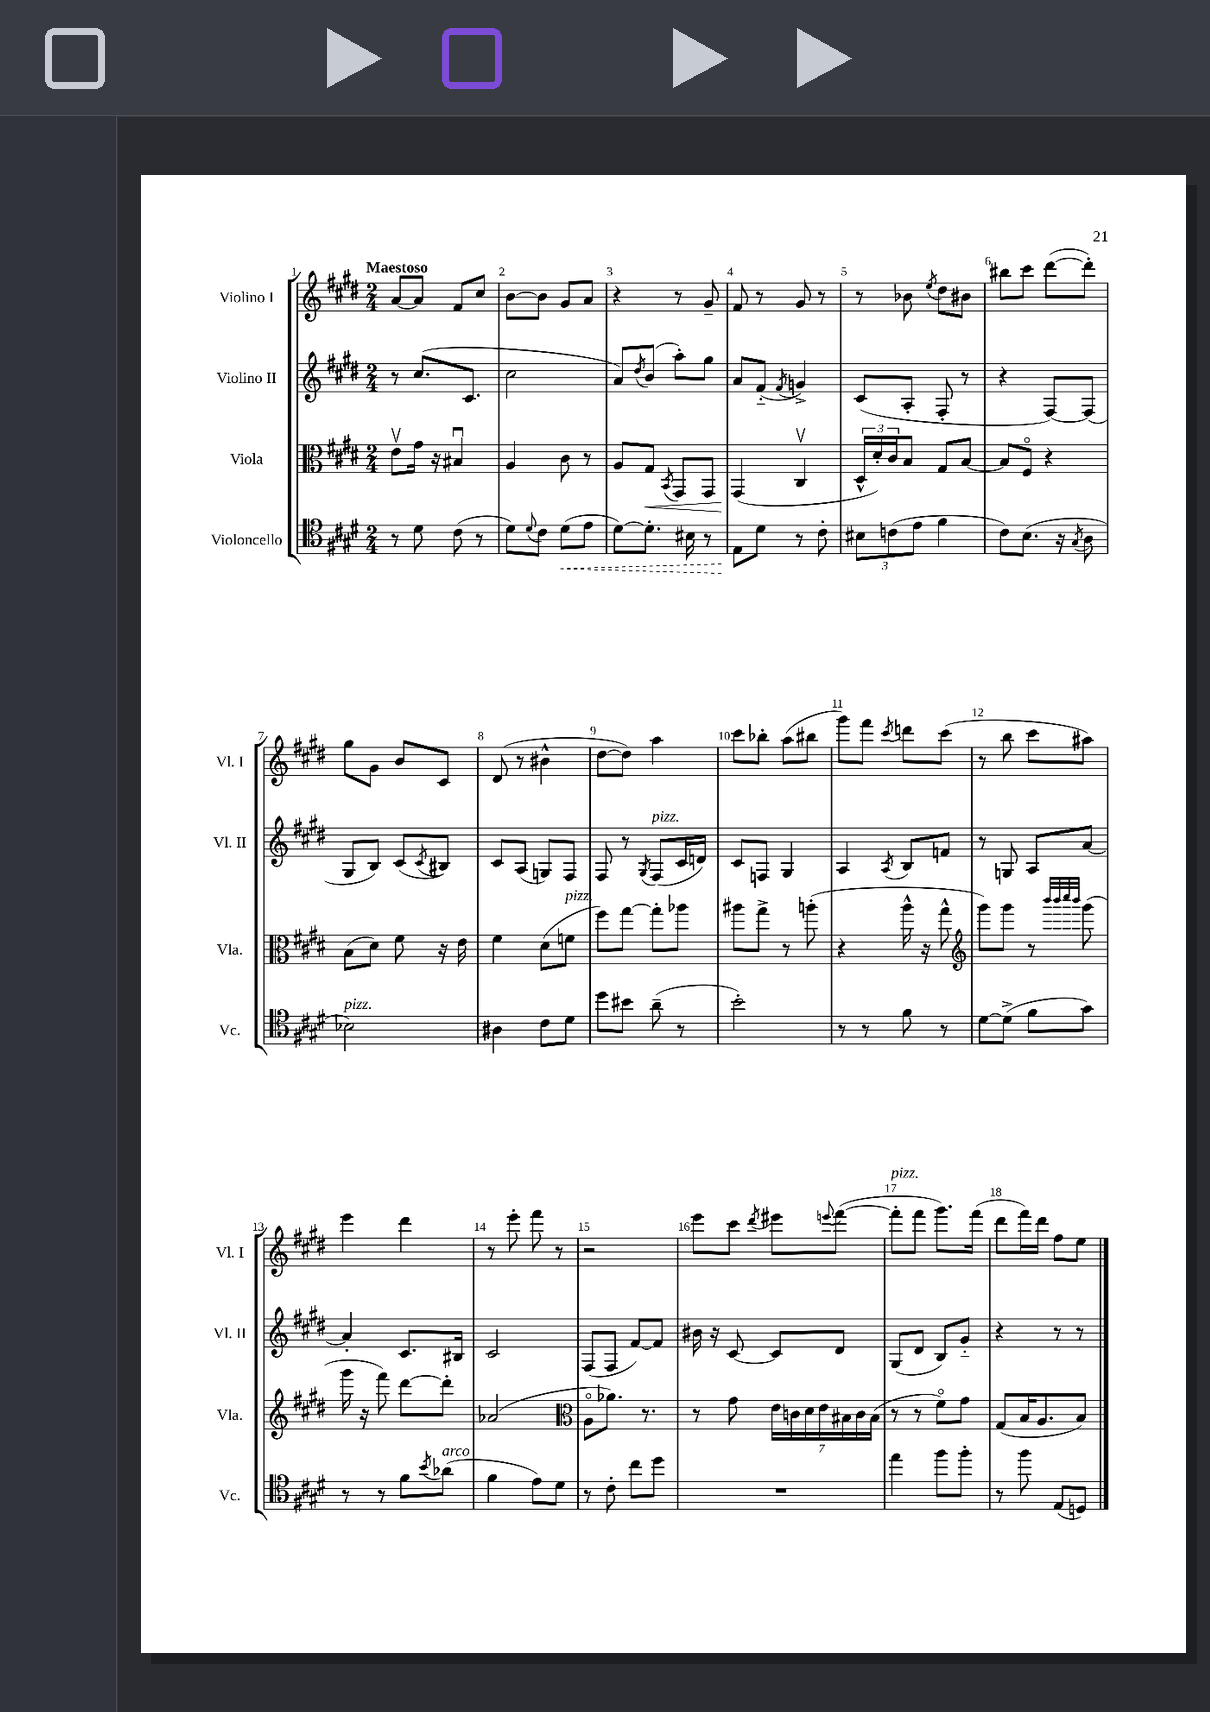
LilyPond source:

<<
\new StaffGroup <<
\new Staff = "s0" \with { instrumentName = "Violino I" shortInstrumentName = "Vl. I" } {
    \clef treble \key e \major \numericTimeSignature \time 2/4 \tempo "Maestoso"
    a'8~ a'8 fis'8 cis''8 |
    b'8~ b'8 gis'8 a'8 |
    r4 r8 gis'8-- |
    fis'8 r8 gis'8 r8 |
    r8 bes'8 \acciaccatura { e''8 } dis''8 bis'8 |
    bis''8 cis'''8 dis'''8~( dis'''8-.) |
    gis''8 gis'8 b'8 cis'8 |
    dis'8( r8 bis'4-^ |
    dis''8~ dis''8) a''4 |
    cis'''8 bes''8-. a''8( bis''8 |
    gis'''8) fis'''8 \acciaccatura { cis'''8 } d'''8 cis'''8( |
    r8 b''8 cis'''8 ais''8) |
    e'''4 dis'''4 |
    r8 e'''8-. fis'''8 r8 |
    r2 |
    e'''8 cis'''8 \acciaccatura { dis'''8 } eis'''8 \appoggiatura { e'''8 } fis'''8~( |
    fis'''8-.^\markup { \italic "pizz." } fis'''8 gis'''8.) fis'''16( |
    dis'''8 fis'''16) dis'''16 fis''8 e''8 \bar "|." |
}
\new Staff = "s1" \with { instrumentName = "Violino II" shortInstrumentName = "Vl. II" } {
    \clef treble \key e \major \numericTimeSignature \time 2/4
    r8 cis''8.( cis'8. |
    cis''2 |
    a'8) \acciaccatura { dis''8 } b'8( a''8-.) gis''8 |
    a'8 fis'8-_( \acciaccatura { fis'8 } g'4->) |
    cis'8( a8-. fis8-. r8 |
    r4 fis8~) fis8( |
    gis8 b8) cis'8( \acciaccatura { cis'8 } bis8) |
    cis'8 a8( g8) fis8 |
    fis8 r8 \acciaccatura { gis8 } fis8^\markup { \italic "pizz." }( cis'16 d'16) |
    cis'8 f8 gis4 |
    a4 \acciaccatura { a8 } b8 f'8 |
    r8 g8 a8 a'8~ |
    a'4-. cis'8. bis16 |
    cis'2 |
    fis8( fis8 fis'8~) fis'8 |
    bis'16 r16 cis'8~ cis'8 dis'8 |
    gis8( dis'8 b8) gis'8-_ |
    r4 r8 r8 \bar "|." |
}
\new Staff = "s2" \with { instrumentName = "Viola" shortInstrumentName = "Vla." } {
    \clef alto \key e \major \numericTimeSignature \time 2/4
    e'8\upbow gis'16 r16 bis4\downbow |
    a4 cis'8 r8 |
    a8 gis8\< \acciaccatura { b,8 } gis,8 gis,8 |
    gis,4\!( cis4\upbow |
    \tuplet 3/2 { dis16-^ dis'16-.) cis'16 } b8 gis8 b8~ |
    b8 fis8\flageolet r4 |
    b8( dis'8) fis'8 r16 e'16 |
    fis'4 dis'8( f'8^\markup { \italic "pizz." } |
    fis''8) gis''8~ gis''8-. aes''8 |
    ais''8 gis''8-> r8 a''8-.( |
    r4 a''16-^ r16 gis''8-^ |
    \clef treble gis'''8) gis'''8 r8 \grace { b'''32 b'''32 cis''''32 b'''32 } gis'''8( |
    gis'''16 r16 fis'''8) dis'''8~ dis'''8-. |
    aes'2( |
    \clef alto a8\flageolet aes'8.) r8. |
    r8 gis'8 \tuplet 7/4 { e'16 c'16 dis'16 e'16 bis16 c'16 bis16( } |
    r8 r8 fis'8\flageolet) gis'8 |
    gis8( b16 a8. b8) \bar "|." |
}
\new Staff = "s3" \with { instrumentName = "Violoncello" shortInstrumentName = "Vc." } {
    \clef tenor \key e \major \numericTimeSignature \time 2/4
    r8 dis'8 cis'8( r8 |
    dis'8) \appoggiatura { dis'8 } cis'8 \once \override Hairpin.style = #'dashed-line dis'8\<( e'8 |
    dis'8~) dis'8.-. bis16 r8 |
    e8\! dis'8 r8 cis'8-. |
    \tuplet 3/2 { bis8 c'8( e'8 } fis'4 |
    cis'8) b8.( r16 \acciaccatura { gis8 } a8 |
    bes2^\markup { \italic "pizz." }) |
    ais4 cis'8 dis'8 |
    dis''8 bis'8 a'8--( r8 |
    b'2-.) |
    r8 r8 fis'8 r8 |
    dis'8~ dis'8->( fis'8 gis'8) |
    r8 r8 fis'8 \acciaccatura { b'8 } aes'8^\markup { \italic "arco" }( |
    fis'4 e'8) dis'8 |
    r8 cis'8-. cis''8 dis''8 |
    R2 |
    e''4 fis''8 fis''8-. |
    r8 fis''8 e8( d8) \bar "|." |
}
>>
>>
\layout { \context { \Score \override BarNumber.break-visibility = ##(#f #t #t) barNumberVisibility = #all-bar-numbers-visible } }
